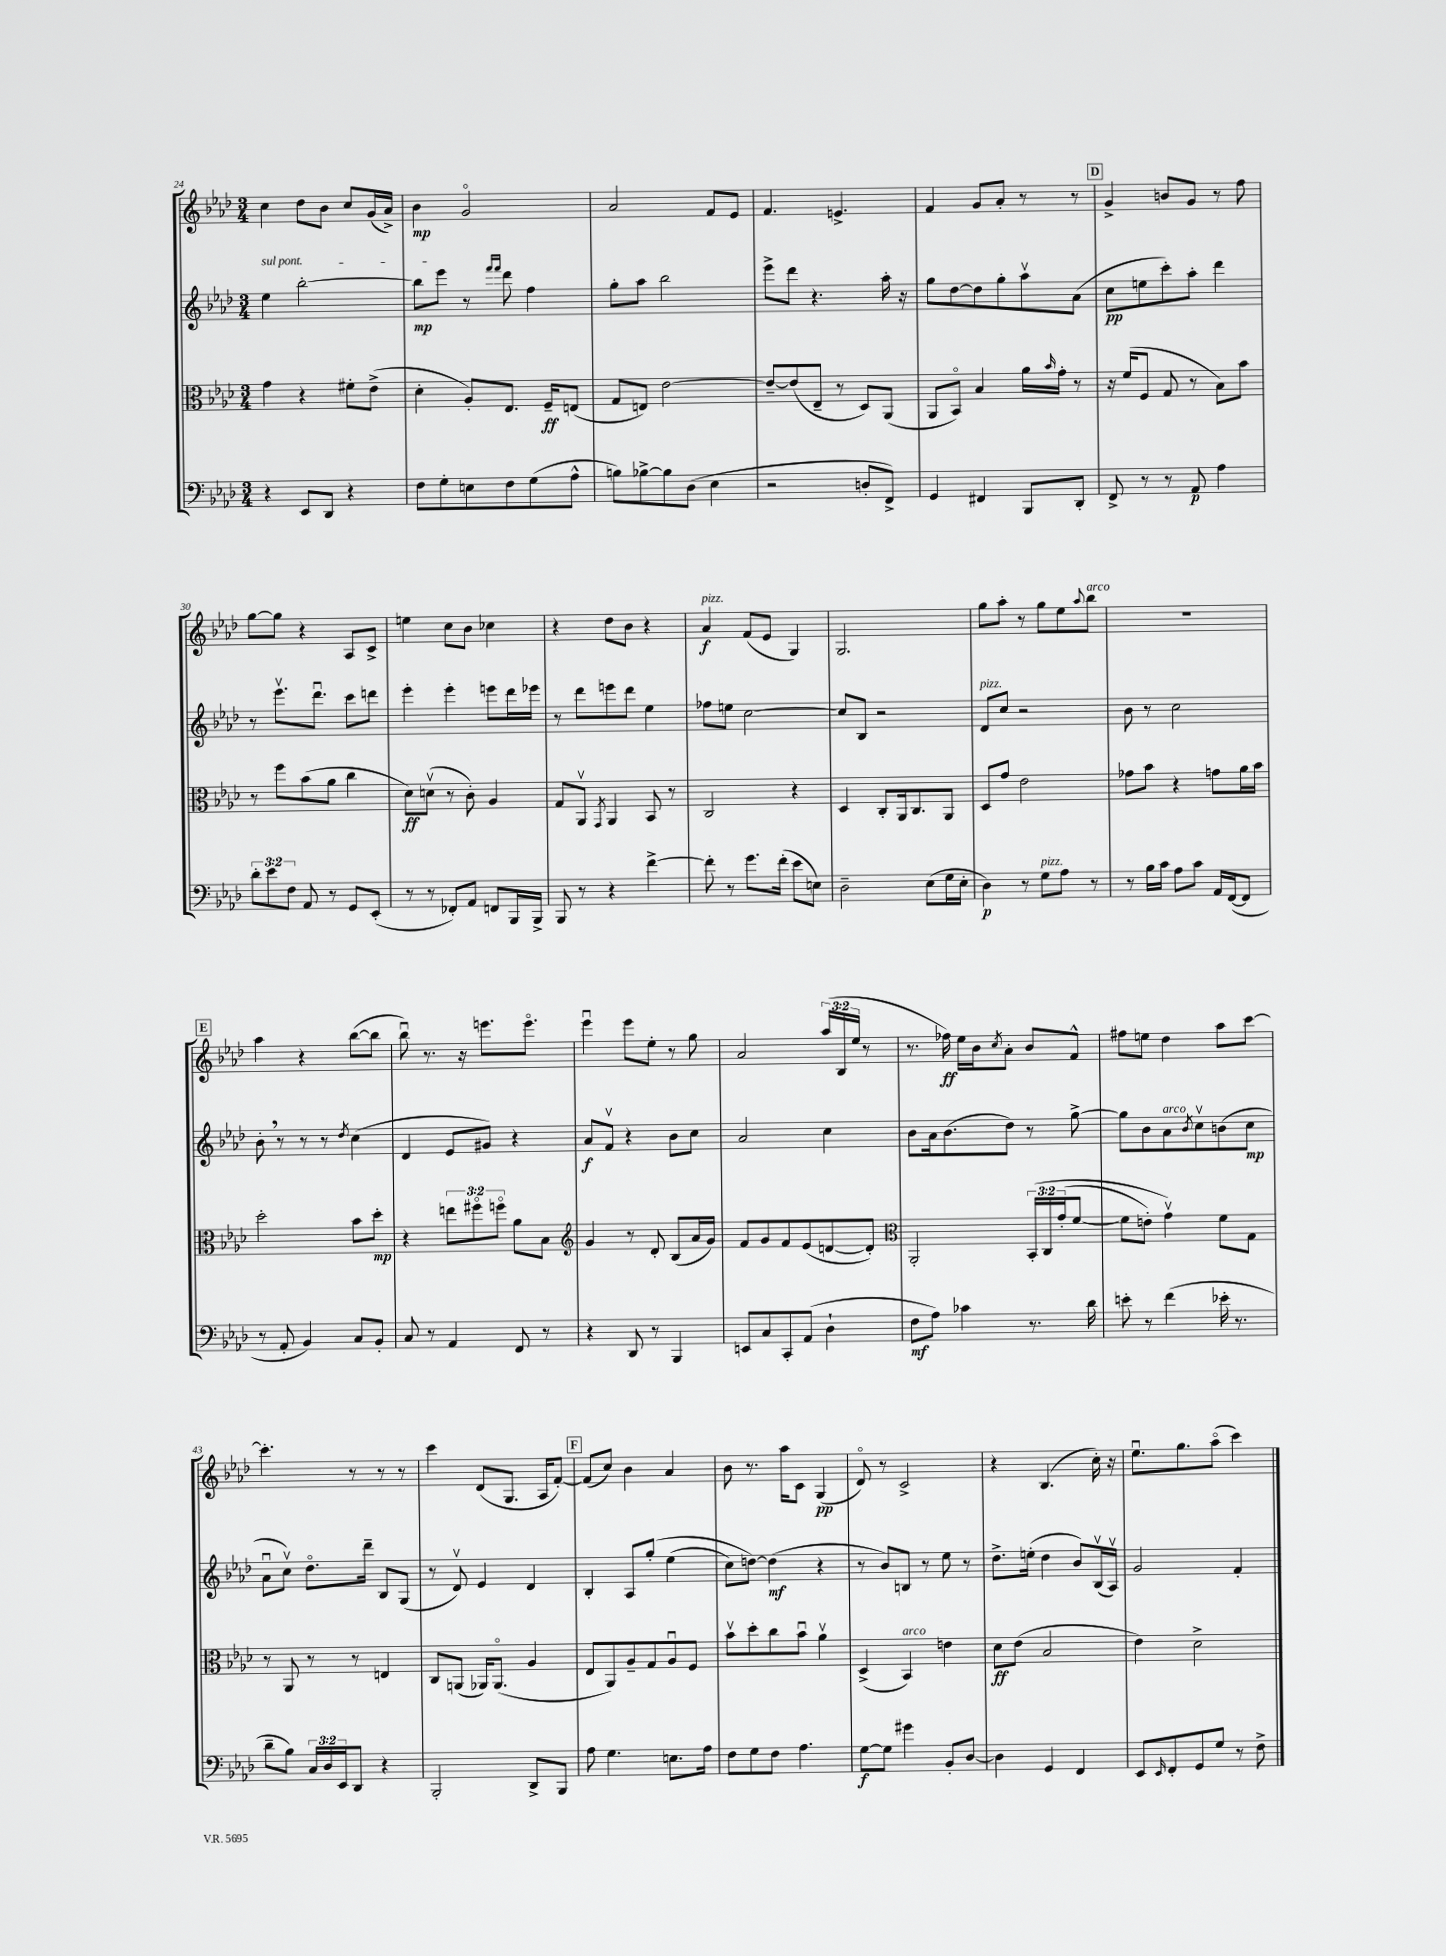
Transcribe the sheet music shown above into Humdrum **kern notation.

**kern	**kern	**kern	**kern
*staff4	*staff3	*staff2	*staff1
*clefF4	*clefC3	*clefG2	*clefG2
*k[b-e-a-d-]	*k[b-e-a-d-]	*k[b-e-a-d-]	*k[b-e-a-d-]
*M3/4	*M3/4	*M3/4	*M3/4
4r	4g\	4ee-\	4cc\
8EE-/L	4r	[2bb-'\	8dd-\L
8DD-/J	.	.	8b-\J
4r	8f#'\L	.	8cc/L
.	(8e-^\J	.	(16g/L
.	.	.	16a-^/JJ)
=	=	=	=
8F\L	4d-'\	8bb-\]L	4b-\
8G'\	.	8eee-\J	.
8E\	8A-'/L)	8r	2go/
.	.	16qqfff/LL	.
.	.	16qqfff/JJ	.
8F\	8.E-/J	8ddd-\	.
(8G\	.	4ff\	.
.	16F~/LK	.	.
8A-^^\J	(8E/J	.	.
=	=	=	=
8B\L)	8G/L	8gg'\L	2a-/
[8B-^\	8E/J)	8aa-\J	.
8B-\]	[2e-\	2bb-\	.
(8D-\J	.	.	.
4E-\	.	.	8f/L
.	.	.	8e-/J
=	=	=	=
2r	8e-~/_L	8eee-^\L	4.f/
.	(8e-/]	8ddd-\J	.
.	8E-~/J	4.r	.
.	8r	.	4.e^/
8D'/L	8D-/L)	.	.
8FF^/J)	(8AA-/J	16aa-'\	.
.	.	16r	.
=	=	=	=
4GG/	8AA-/L	8gg\L	4f/
.	8BB-o/J)	[8dd-\	.
4FF#/	4B-/	8dd-\]	8g/L
.	.	8gg'\	8a-'/J
8BBB-/L	16a-\LL	8aa-v\	8r
.	16qqb-/	.	.
.	16g'\JJ	.	.
8DD-'/J	8r	(8a-\J	8r
=	=	=	=
8FF^/	16r	8cc\L	4g^/
.	(16f/LK	.	.
8r	8F/J	8ee\	.
8r	8G/	8ccc'\)	8b/L
8AA-/	8r	8aa-'\J	8g/J
4A-\	8B-\L)	4ddd-\	8r
.	8b-\J	.	8ff\
=	=	=	=
12d-'\L	8r	8r	[8gg\L
12e-\	.	.	.
.	8ff\L	8.eee-v\L	8gg\]J
12F\J	.	.	.
8AA-/	(8b-\	.	4r
.	.	8.ddd-u\J	.
8r	8a-\J	.	.
8GG/L	4cc\	8ccc\L	8A-/L
(8EE-'/J	.	8ddd\J	8c^/J
=	=	=	=
8r	8d-\L)	4eee-'\	4ee\
8r	(8dv\J	.	.
8FF-'/L)	8r	4eee-'\	8cc\L
8AA-/J	8c'\)	.	8b-\J
8FF/L	4A-/	8eee\L	4cc-\
16BBB-/L	.	16ddd-\L	.
16BBB-^/JJ	.	16eee-\JJ	.
=	=	=	=
8BBB-/	8G/L	8r	4r
8r	8AA-v/J	8ddd-\L	.
.	8qGG/	.	.
4r	4AA-/	8eee\	8dd-\L
.	.	8ddd-\J	8b-\J
[4f^\	8BB-/	4ee-\	4r
.	8r	.	.
=	=	=	=
8f'\]	2C/	8ff-\L	4a-/
8r	.	8ee\J	.
8.g\L	.	[2cc\	(8f/L
.	.	.	8e-/J
(16f'\Jk	.	.	.
8e-\L	4r	.	4G/)
8E\J)	.	.	.
=	=	=	=
2D-~\	4D-/	8cc/]L	2.G/
.	.	8B-/J	.
.	8C'/L	2r	.
.	16AA-/k	.	.
.	8.C/	.	.
(8E-\L	.	.	.
16G\L	8AA-/J	.	.
16E-'\JJ	.	.	.
=	=	=	=
4D-\)	8D-/L	8d-/L	8gg\L
.	8g/J	8cc/J	8aa-'\J
8r	2e-\	2r	8r
8G\L	.	.	8gg\L
8A-\J	.	.	8ee-\
.	.	.	8qqaa-/
8r	.	.	8bb-\J
=	=	=	=
8r	8g-\L	8b-\	2.r
16B-\LL	8b-\J	8r	.
16c\JJ	.	.	.
8A-\L	4r	2cc\	.
8c\J	.	.	.
16AA-/LL	8g\L	.	.
([16FF/J	.	.	.
8FF/]J	16a-\L	.	.
.	16b-\JJ	.	.
=	=	=	=
8r	2dd-'\	8b-'\	4aa-\
8AA-'/	.	8r	.
4BB-/)	.	8r	4r
.	.	8r	.
.	.	8qdd-/	.
8C/L	8b-\L	(4cc\	([8bb-\L
8BB-'/J	8dd-'\J	.	8bb-\]J
=	=	=	=
8C/	4r	4d-/	8bb-u\)
8r	.	.	8.r
4AA-/	12ee\L	8e-/L	.
.	.	.	16r
.	12ff#o\	.	.
.	.	8g#/J)	8.eee\L
.	12ffo\J	.	.
8FF/	8a-\L	4r	.
.	.	.	8.eeeo\J
8r	8B-\J	.	.
=	=	=	=
*	*clefG2	*	*
4r	4g/	8a-/L	4eee-u\
.	.	8fv/J	.
8DD-/	8r	4r	8eee-\L
8r	8d-'/	.	8ee-'\J
4BBB-/	(8B-/L	8b-\L	8r
.	16a-/L	8cc\J	8gg\
.	16g/JJ)	.	.
=	=	=	=
8EE/L	8f/L	2a-/	2a-/
8C/	8g/	.	.
8CC'/	8f/	.	.
(8AA-/J	(8e-/	.	.
4D-`\	[8d/	4cc\	(24aa-/LL
.	.	.	24B-/
.	.	.	24ee-/JJ
.	8d'/]J)	.	8r
=	=	=	=
*	*clefC3	*	*
8F\L	2AA-'/	8b-\L	8.r
8A-\J)	.	16a-\k	.
.	.	(8.b-\	16ff-\)
4c-\	.	.	16ee-\LL
.	.	.	16b-\J
.	.	.	8qcc/
.	.	8dd-\J)	8a-'\J
8.r	&(24BB-'/LL	8r	8b-/L
.	24C/	.	.
.	(24g'/J	.	.
.	[8f/J	[8gg^\	8f^^/J
16d-\	.	.	.
=	=	=	=
8e'\	8f\]L	8gg\]L	8ff#\L
8r	8e'\J)	8b-\	8ee\J
(4f\	4gv\&)	8a-\	4dd-\
.	.	8qb-/	.
.	.	8ccv\	.
16e-'\	8f\L	(8b\	8aa-\L
8.r	.	.	.
.	8G\J	8cc\J	[8ccc\J
=	=	=	=
8d-~\L	8r	8a-u\L	4.ccc'\]
8B-\J)	8AA-/	8ccv\J)	.
24C/LL	8r	8.dd-o\L	.
24D-/	.	.	.
24EE-/J	.	.	.
8DD-/J	8r	.	8r
.	.	16ddd-~\Jk	.
4r	4E/	8B-/L	8r
.	.	(8G/J	8r
=	=	=	=
2BBB-'/	8C/L	8r	4ccc\
.	(8AA/J	8d-v/)	.
.	16AA-/LK)	4e-/	(8d-/L
.	(8.AA-o/J	.	.
.	.	.	8.G/J
8DD-^/L	4A-/	4d-/	.
.	.	.	16A-/LK
8BBB-/J	.	.	[8f'/J)
=	=	=	=
8A-\	8E-/L	4B-'/	(8f/]L
4.G\	8AA-/)	.	8cc/J)
.	8A-~/	8A-/L	4b-\
.	8G/	&(8gg'/J	.
8.E\L	8A-u/	(4ee-\	4a-/
.	8F/J	.	.
16A-\Jk	.	.	.
=	=	=	=
8F\L	8b-v\L	8cc\L)	8b-\
8G\	8dd-'\	[8dd\J&)	8.r
8F\J	8cc\	(4dd\]	.
.	.	.	16aa-\LK
4.A-\	8b-u\J	.	8c\J
.	4a-v\	4r	(4G/
=	=	=	=
[8G\L	(4D-^/	8r	8d-o/)
8G\]J	.	8b-/L)	8r
4g#\	4BB-/)	8B/J	2c^/
.	.	8r	.
8BB-'/L	4e\	8ee-\	.
[8D-/J	.	8r	.
=	=	=	=
4D-\]	8d-\L	8.dd-^\L	4r
.	(8e-\J	.	.
.	.	(16ee'\Jk	.
4GG/	2B-/	4dd-\	(4.B-/
4FF/	.	8b-/L)	.
.	.	(16B-v/L	16cc'\)
.	.	16A-v/JJ)	16r
=	=	=	=
8EE-/L	4e-\)	2g/	8.ee-u\L
16qqEE-/	.	.	.
8FF'/	.	.	.
.	.	.	8.gg\
8GG/	2d-^\	.	.
8G/J	.	.	(8aa-o\J
8r	.	4f'/	4ccc\)
8F^\	.	.	.
==	==	==	==
*-	*-	*-	*-
